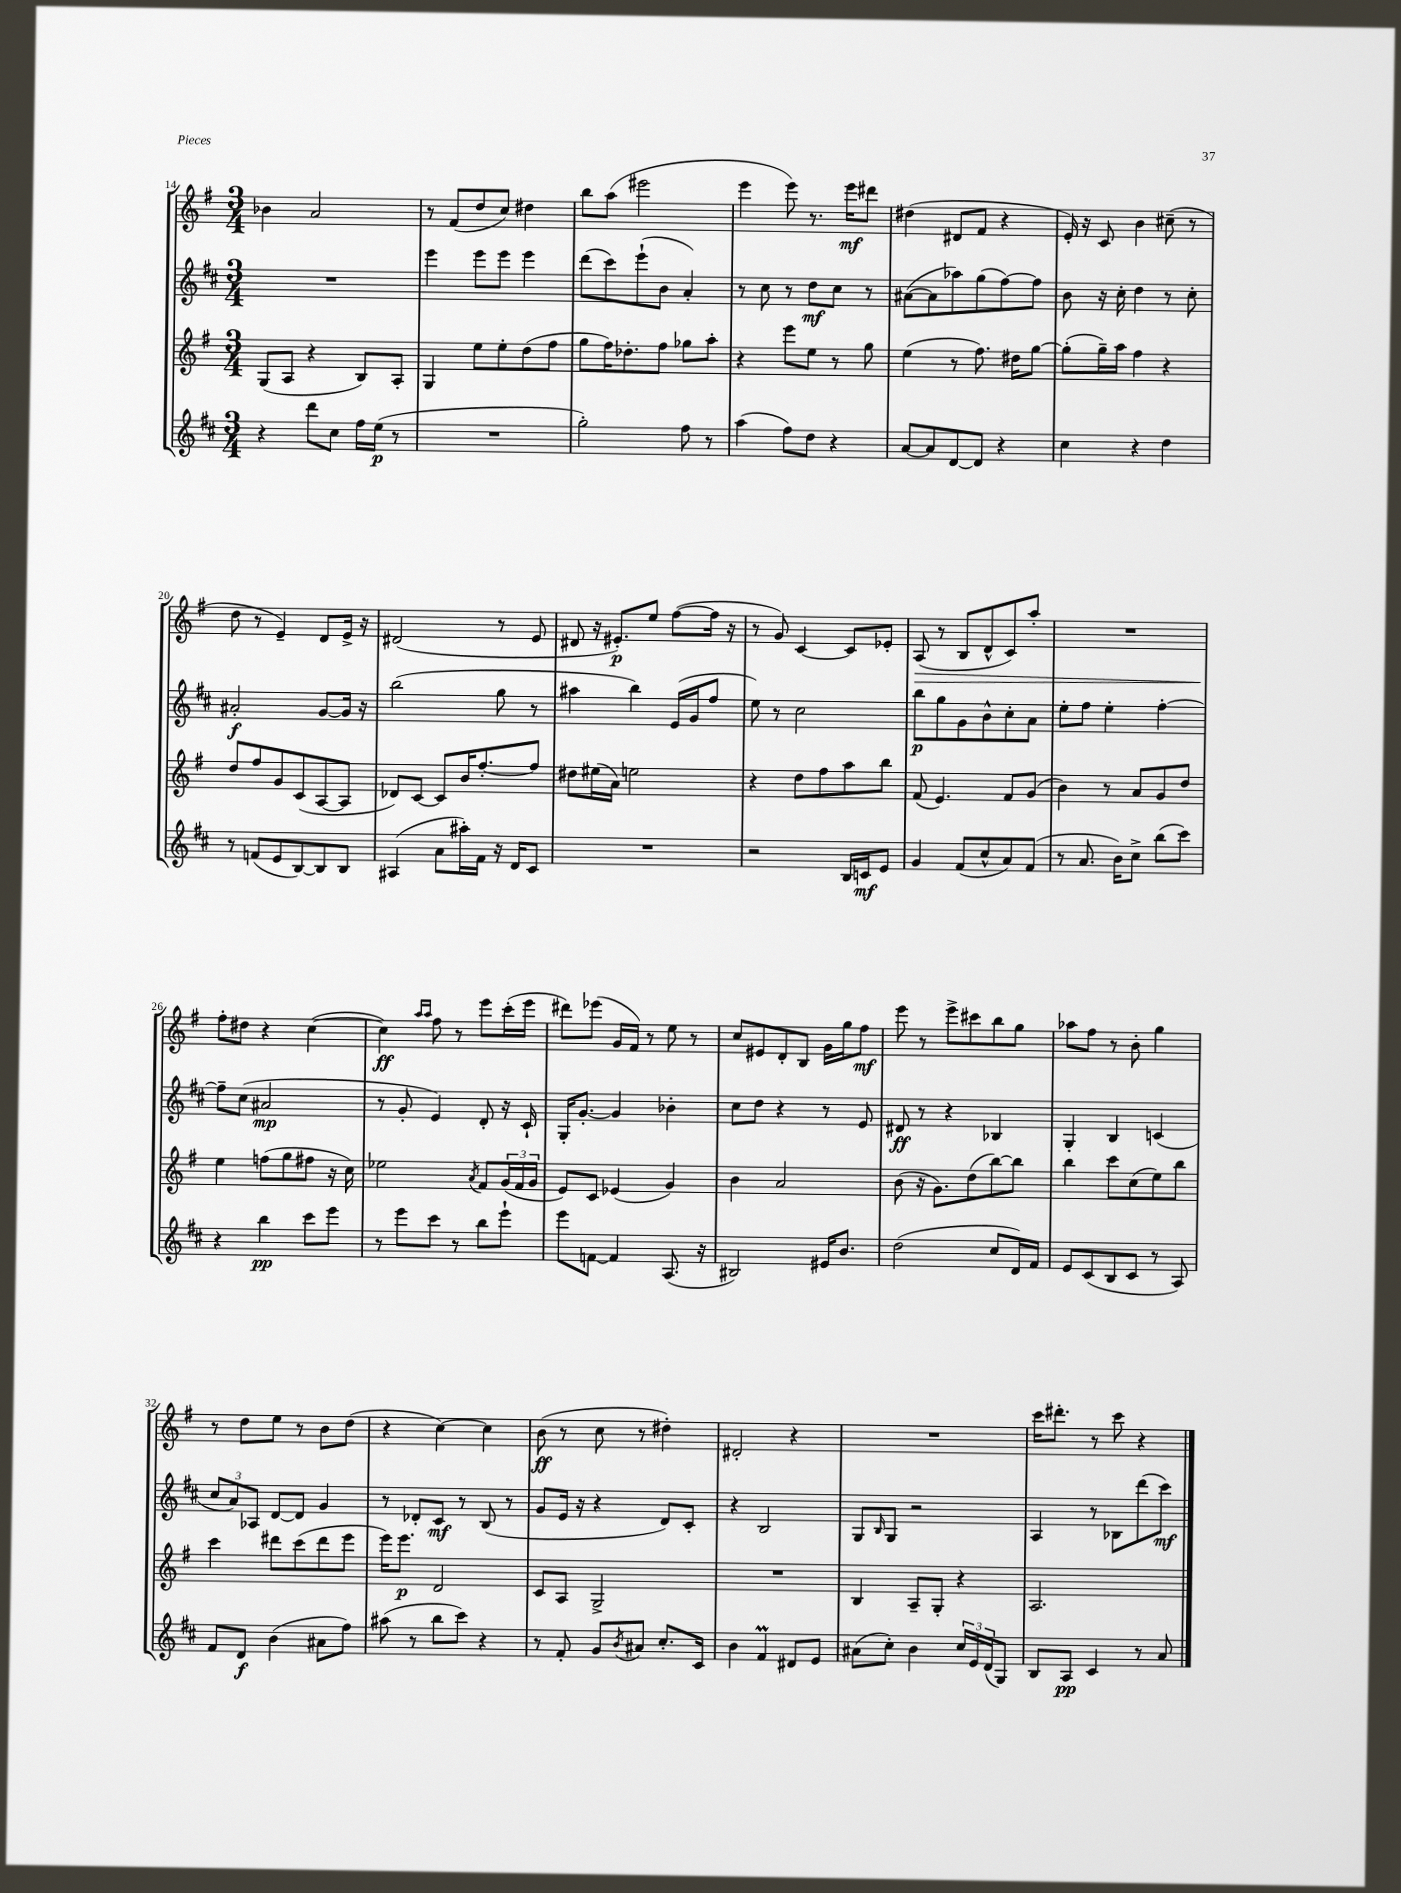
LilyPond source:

<<
\new StaffGroup <<
\new Staff = "s0" {
    \clef treble \key g \major \numericTimeSignature \time 3/4
    bes'4 a'2 |
    r8 fis'8( d''8 c''8) dis''4 |
    b''8 a''8( eis'''2 |
    e'''4 e'''8) r8. e'''16\mf dis'''8 |
    dis''4( dis'8 fis'8 r4 |
    e'16-.) r16 c'8 b'4 cis''8--( r8 |
    d''8 r8 e'4--) d'8 e'16-> r16 |
    dis'2( r8 e'8 |
    dis'8 r16 eis'8.-.\p) e''8 fis''8~( fis''16 r16 |
    r8 g'8) c'4~ c'8 ees'8-. |
    a8\>( r8 b8 d'8-^ c'8) a''8-. |
    R2. |
    fis''8-.\! dis''8 r4 c''4~( |
    c''4\ff) \grace { a''16 a''16 } fis''8 r8 e'''8 c'''16-.( e'''16 |
    dis'''8) ees'''8( g'16 fis'16) r8 e''8 r8 |
    c''8 eis'8 d'8-. b8 g'16 g''16 fis''8\mf |
    e'''8 r8 e'''8-> cis'''8 b''8 g''8 |
    aes''8 fis''8 r8 b'8-. g''4 |
    r8 d''8 e''8 r8 b'8 d''8( |
    r4 c''4~) c''4 |
    b'8\ff( r8 c''8 r8 dis''4-.) |
    dis'2-. r4 |
    R2. |
    c'''16 dis'''8.-. r8 c'''8 r4 \bar "|." |
}
\new Staff = "s1" {
    \clef treble \key d \major \numericTimeSignature \time 3/4
    R2. |
    e'''4 e'''8 e'''8 e'''4 |
    d'''8( cis'''8) e'''8-!( b'8 a'4-.) |
    r8 cis''8 r8 d''8\mf cis''8 r8 |
    ais'8~( ais'8 aes''8) g''8( fis''8~) fis''8 |
    b'8 r16 cis''16-. d''4 r8 cis''8-. |
    ais'2-.\f g'8~ g'16 r16 |
    b''2( g''8 r8 |
    ais''4 b''4) e'16( g'16 fis''8 |
    e''8) r8 cis''2 |
    b''8\p g''8 g'8 b'8-^ cis''8-. a'8 |
    e''8-. fis''8 e''4-. fis''4~-. |
    fis''8-- cis''8( ais'2\mp |
    r8 g'8-. e'4) d'8-. r16 cis'16-! |
    g16-. g'8.~-. g'4 bes'4-. |
    cis''8 d''8 r4 r8 e'8 |
    dis'8\ff r8 r4 bes4 |
    g4-. b4 c'4( |
    \tuplet 3/2 { cis''8 a'8) aes8 } d'8~ d'8 g'4 |
    r8 des'8-. cis'8\mf r8 b8( r8 |
    g'8 e'16 r16 r4 d'8) cis'8-. |
    r4 b2 |
    g8 \grace { b16 } g8 r2 |
    a4 r8 bes8 d'''8( cis'''8\mf) \bar "|." |
}
\new Staff = "s2" {
    \clef treble \key g \major \numericTimeSignature \time 3/4
    g8( a8 r4 b8) a8-. |
    g4 e''8 e''8-. d''8( fis''8 |
    g''8 fis''16) des''8.-. fis''8 ges''8 a''8-. |
    r4 e'''8 e''8 r8 g''8 |
    e''4( r8 fis''8.) dis''16 g''8~ |
    g''8-.( g''16--) a''16 fis''4 r4 |
    d''8 fis''8 g'8 c'8( a8~ a8 |
    des'8) c'8~ c'8 b'16 fis''8.~-. fis''8 |
    dis''8 eis''16( a'16) e''2 |
    r4 d''8 fis''8 a''8 b''8 |
    fis'8( e'4.) fis'8 g'8( |
    b'4) r8 a'8 g'8 d''8 |
    e''4 f''8( g''8 fis''8 r16 c''16) |
    ees''2 \acciaccatura { a'8 } fis'8 \tuplet 3/2 { g'16( fis'16 g'16 } |
    e'8) c'8 ees'4( g'4) |
    b'4 a'2 |
    b'8( r16 g'8.) d''8( b''8~) b''8 |
    b''4 c'''8 c''8( e''8) b''8 |
    c'''4 dis'''8 c'''8( dis'''8 e'''8 |
    e'''16) e'''8.\p d'2 |
    c'8 a8 g2-> |
    R2. |
    b4 a8-- g8-. r4 |
    a2. \bar "|." |
}
\new Staff = "s3" {
    \clef treble \key d \major \numericTimeSignature \time 3/4
    r4 d'''8 cis''8 fis''16 e''16\p( r8 |
    R2. |
    g''2-.) fis''8 r8 |
    a''4( fis''8) d''8 r4 |
    a'8~ a'8 d'8~ d'8 r4 |
    cis''4 r4 d''4 |
    r8 f'8( e'8 b8~) b8 b8 |
    ais4( a'8 ais''16-.) fis'16 r16 d'16 cis'8 |
    R2. |
    r2 b16 c'16\mf e'8 |
    g'4 fis'8( cis''8-^ a'8) fis'8( |
    r8 a'8. b'16) cis''8-> b''8( cis'''8) |
    r4 b''4\pp cis'''8 e'''8 |
    r8 e'''8 cis'''8 r8 b''8 e'''8-! |
    e'''8 f'8~ f'4 a8.( r16 |
    bis2) eis'16 b'8. |
    d''2( cis''8 d'16) fis'16 |
    e'8 cis'8( b8 cis'8 r8 a8) |
    fis'8 d'8\f b'4( ais'8 fis''8) |
    ais''8( r8 b''8 cis'''8) r4 |
    r8 fis'8-. g'8 \acciaccatura { b'8 } ais'8 cis''8.-. cis'16 |
    b'4 fis'4\prall dis'8 e'8 |
    ais'8( cis''8-.) b'4 \tuplet 3/2 { cis''16 e'16 d'16( } g8) |
    b8 a8\pp cis'4 r8 a'8 \bar "|." |
}
>>
>>
\layout { \context { \Score currentBarNumber = #14 } }
